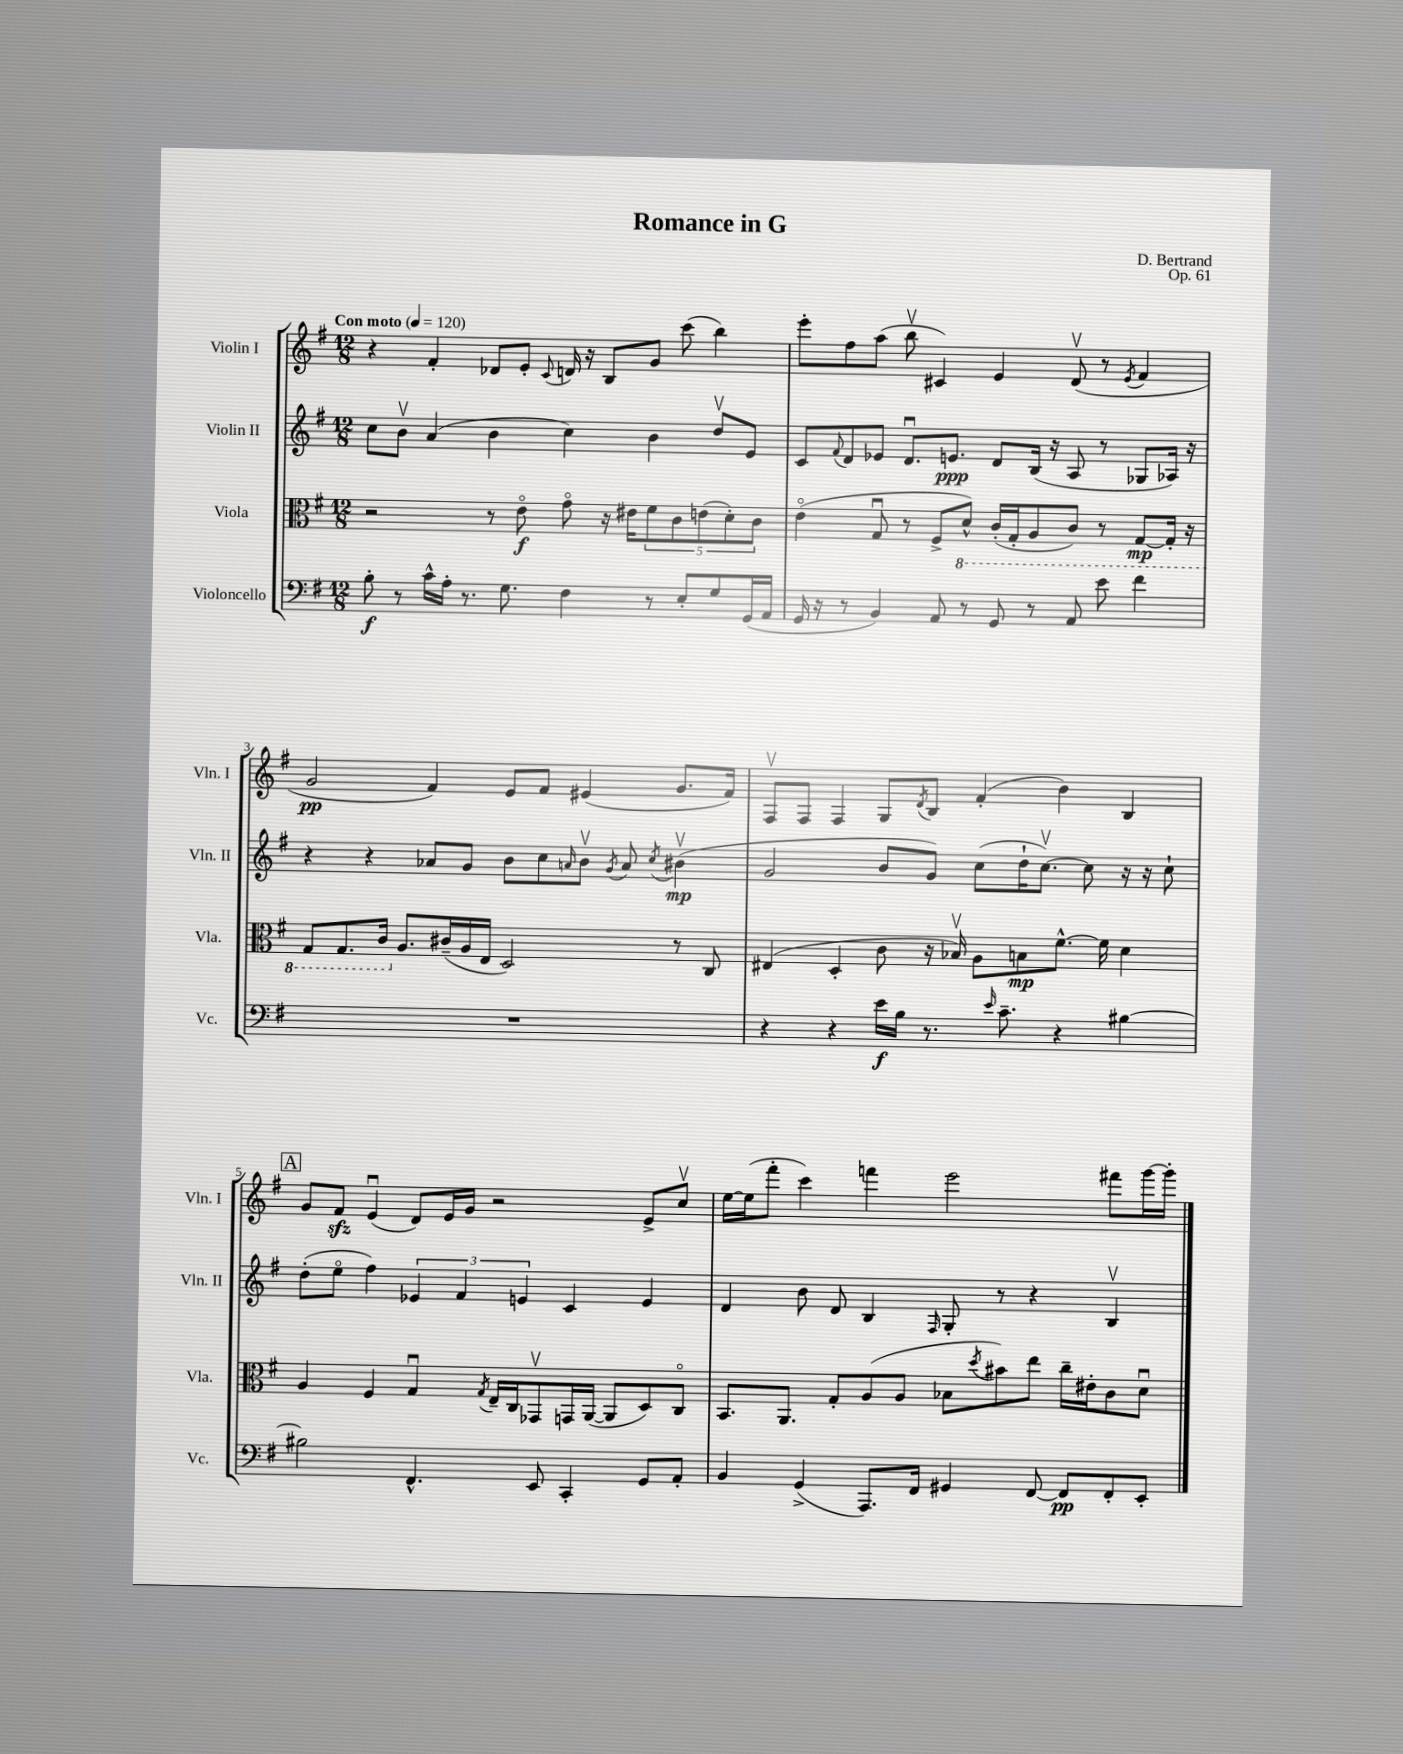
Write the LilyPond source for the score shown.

\header { title = "Romance in G" composer = "D. Bertrand" opus = "Op. 61" }
<<
\new StaffGroup <<
\new Staff = "s0" \with { instrumentName = "Violin I" shortInstrumentName = "Vln. I" } {
    \clef treble \key g \major \numericTimeSignature \time 12/8 \tempo "Con moto" 4 = 120
    r4 fis'4-. des'8 e'8-. \appoggiatura { c'8 } d'16 r16 b8 g'8 c'''8( b''4) |
    e'''8-. fis''8 a''8( b''8\upbow cis'4) e'4 d'8\upbow( r8 \acciaccatura { e'8 } fis'4 |
    g'2\pp fis'4) e'8 fis'8 eis'4( g'8. fis'16) |
    fis8\upbow fis8 fis4 g8 \acciaccatura { d'8 } b8 fis'4-.( b'4) b4 |
    \mark \markup { \box "A" } g'8 fis'8\sfz e'4\downbow( d'8) e'16 g'16 r2 e'8-> c''8\upbow |
    e''16~ e''16( fis'''8-. c'''4) f'''4 e'''2 fis'''8 g'''16~ g'''16-. \bar "|." |
}
\new Staff = "s1" \with { instrumentName = "Violin II" shortInstrumentName = "Vln. II" } {
    \clef treble \key g \major \numericTimeSignature \time 12/8
    c''8 b'8\upbow a'4( b'4 c''4) b'4 d''8\upbow e'8 |
    c'8 \appoggiatura { fis'8 } d'8 ees'8 d'8.\downbow e'8.\ppp d'8 b16( r16 a8 r8 ges8 aes16) r16 |
    r4 r4 aes'8 g'8 b'8 c''8 \grace { a'16 } b'8\upbow \acciaccatura { g'8 } a'8 \acciaccatura { c''8 } bis'4\upbow\mp( |
    g'2 b'8 g'8) c''8( d''16-! c''8.~\upbow) c''8 r16 r16 c''8-! |
    \mark \markup { \box "A" } d''8-.( e''8\flageolet fis''4) \tuplet 3/2 { ees'4 fis'4 e'4 } c'4 e'4 |
    d'4 b'8 d'8 b4 \grace { fis16 } g8-. r8 r4 b4\upbow \bar "|." |
}
\new Staff = "s2" \with { instrumentName = "Viola" shortInstrumentName = "Vla." } {
    \clef alto \key g \major \numericTimeSignature \time 12/8
    r2 r8 e'8\flageolet\f g'8\flageolet r16 eis'16 \tuplet 5/4 { fis'8 c'8 e'8( d'8-.) c'8 } |
    e'4\flageolet( g8\downbow r8 fis8-> \ottava #-1 d8-^) c16-.( g,16-. a,8 c8) r8 g,8~\mp g,16-. r16 |
    g,8 g,8. c16 \ottava #0 a8. cis'16--( a16 e16 d2) r8 c8 |
    eis4( d4-. c'8 r16 bes16\upbow) a8 b8\mp fis'8.~-^ fis'16 d'4 |
    \mark \markup { \box "A" } a4 fis4 g4\downbow \acciaccatura { g8 } e16-- c16 ges,8\upbow g,16 a,16~( a,8 d8) c8\flageolet |
    b,8. a,8. g8-. a8( a8 bes8 \acciaccatura { d''8 } bis'8) e''8 c''16-- eis'16-. c'8 d'8\downbow \bar "|." |
}
\new Staff = "s3" \with { instrumentName = "Violoncello" shortInstrumentName = "Vc." } {
    \clef bass \key g \major \numericTimeSignature \time 12/8
    b8-.\f r8 c'16-^ a16-. r8. g8. fis4 r8 e8-. g8 g,16( a,16 |
    g,16 r16 r8 b,4) a,8 r8 g,8 r8 a,8 e'8 fis'4 |
    R1. |
    r4 r4 e'16\f b16 r8. \grace { e'16 } c'8.-- r4 bis4~ |
    \mark \markup { \box "A" } bis2 fis,4.-^ e,8 c,4-. g,8 a,8-. |
    b,4 g,4->( a,,8.) fis,16 gis,4 fis,8~ fis,8\pp fis,8-. e,8-. \bar "|." |
}
>>
>>
